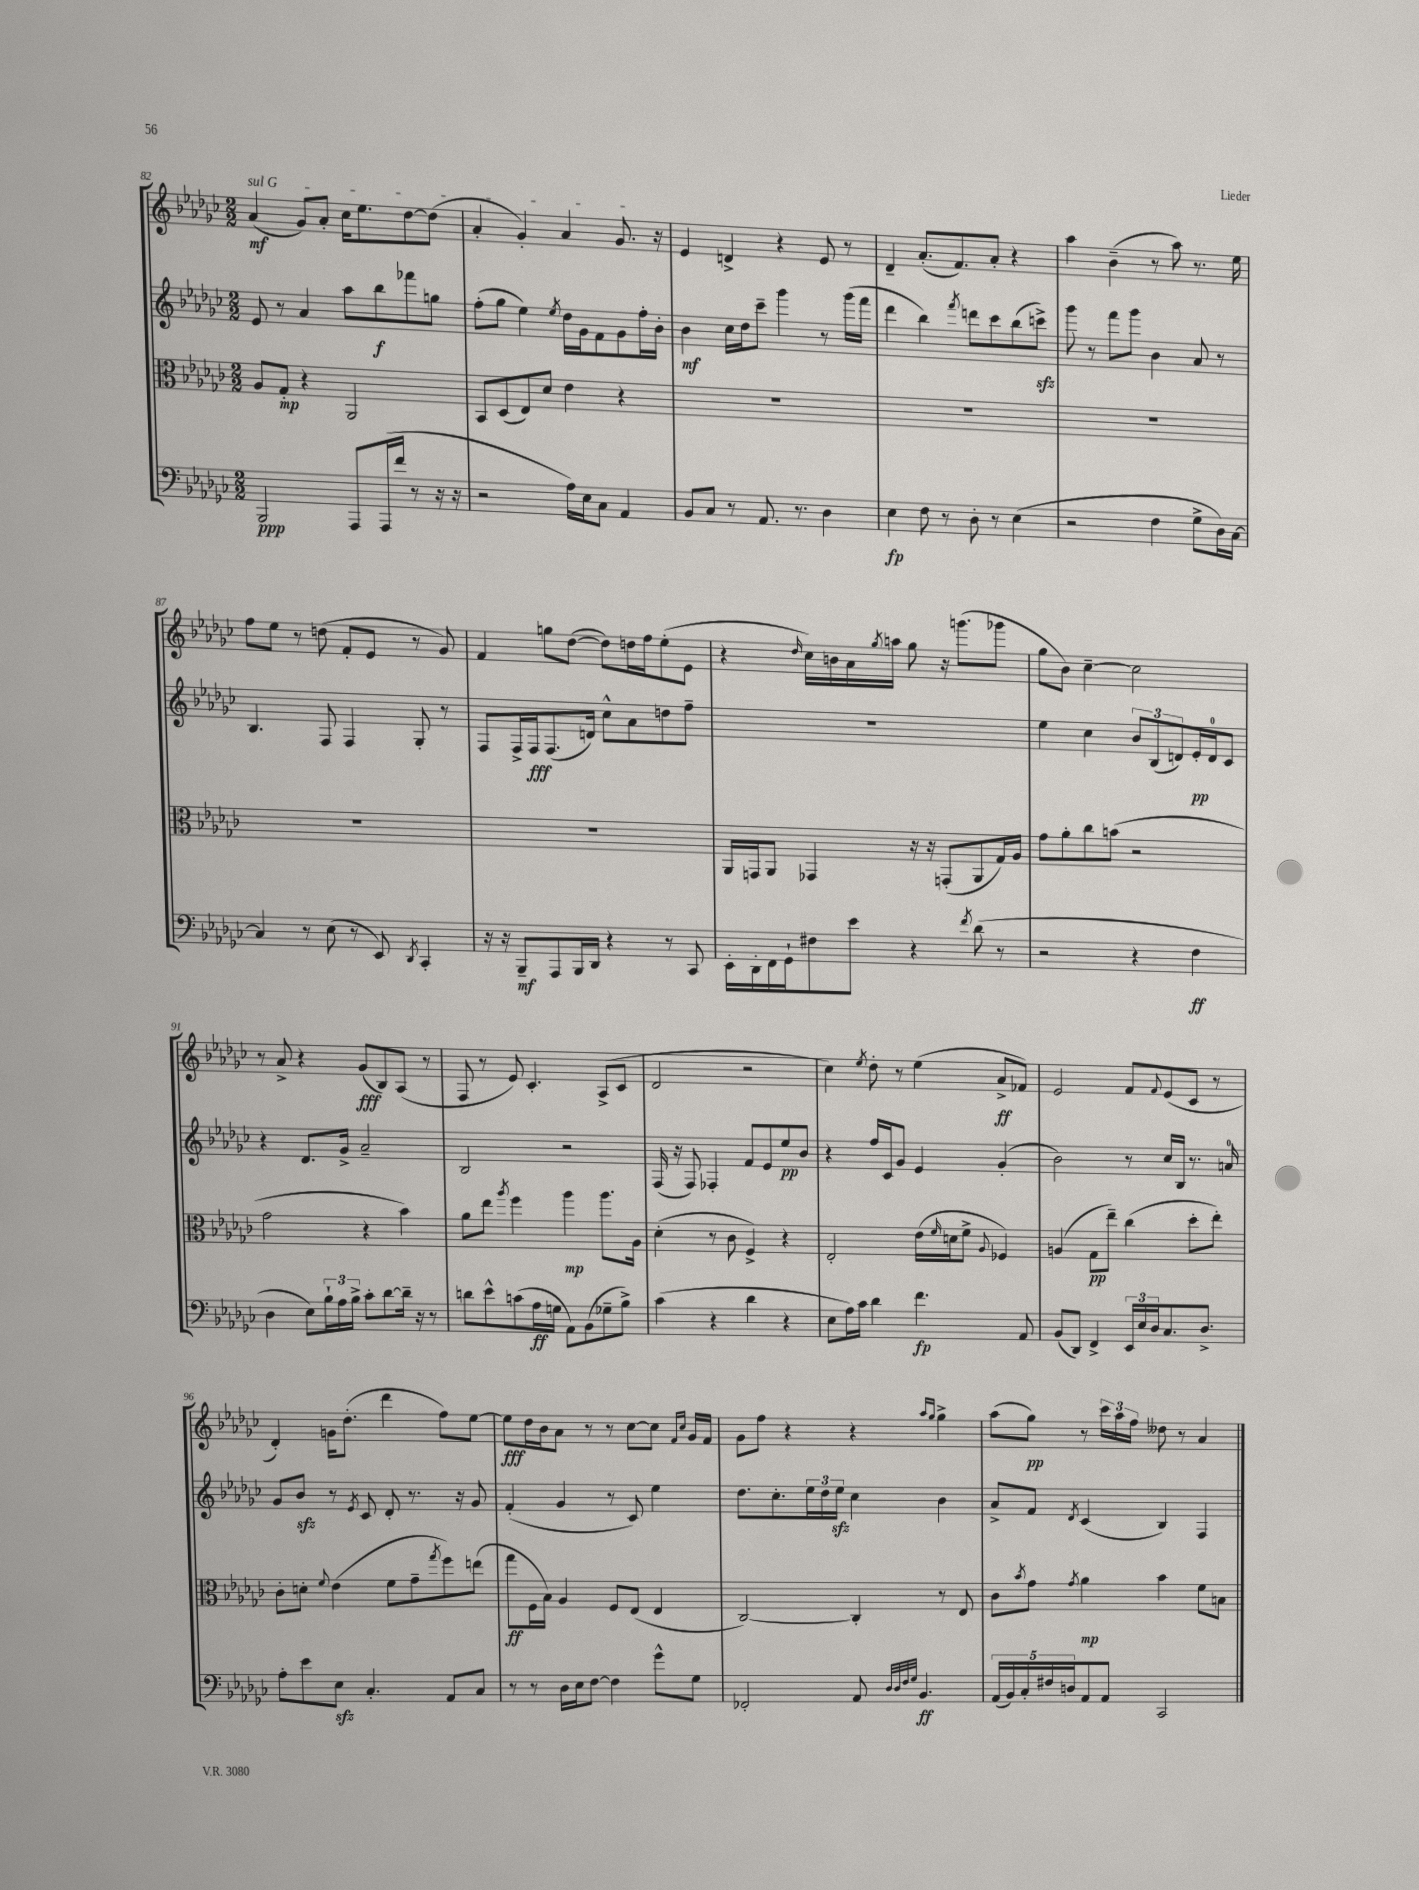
<<
\new StaffGroup <<
\new Staff = "s0" {
    \clef treble \key ges \major \numericTimeSignature \time 2/2
    \once \override TextSpanner.bound-details.left.text = \markup { \italic "sul G" } aes'4\mf\startTextSpan( ges'8) aes'8-. ces''16 ees''8. des''8~ des''8( |
    aes'4-. ges'4-.) aes'4 ges'8.\stopTextSpan r16 |
    ees'4 d'4-> r4 ees'8 r8 |
    des'4-- aes'8.-.( f'8.) aes'8-. r4 |
    aes''4 bes'4--( r8 aes''8) r8. ees''16 |
    f''8 ees''8 r8 d''8( f'8-. ees'8 r8 ges'8) |
    f'4 g''8 des''8~( des''8) d''16 f''16 ees''8-.( ees'8 |
    r4 \grace { des''16 } ces''16) b'16 aes'16 \acciaccatura { ges''8 } a''16 ges''8 r16 g'''8.( ges'''8 |
    ges''8 bes'8) ces''4~-- ces''2 |
    r8 aes'8-> r4 ges'8\fff( bes8) aes8( r8 |
    f8 r8 ees'8) ces'4.-. aes8->( ces'8 |
    des'2 r2 |
    ces''4) \acciaccatura { ees''8 } des''8-. r8 ees''4( aes'8->\ff fes'8) |
    ees'2 f'8 \appoggiatura { f'8 } ees'8( ces'8 r8 |
    des'4-.) g'16 des''8.-.( des'''4 f''8) ees''8~ |
    ees''8\fff des''16 bes'16 aes'8 r8 r8 ces''8~ ces''8 \grace { f'16 ces''16 } ges'16 f'16 |
    ges'8 f''8 r4 r4 \grace { aes''16 ges''16 } ges''4-> |
    aes''8( ges''8\pp) r8 \tuplet 3/2 { ces'''16 aes''16 f''16 } deses''8 r8 aes'4 \bar "|." |
}
\new Staff = "s1" {
    \clef treble \key ges \major \numericTimeSignature \time 2/2
    ees'8 r8 aes'4 aes''8 bes''8\f fes'''8 g''8 |
    f''8-.( ges''8 ees''4) \acciaccatura { ees''8 } des''16 ges'16 f'8 ges'8 f''16-. bes'16-. |
    bes'4\mf ces''16 des''16 ces'''8-- ges'''4 r8 ges'''16( f'''16 |
    des'''4 bes''4) \acciaccatura { f'''8 } d'''8 ces'''8 bes''8( c'''8->\sfz) |
    ges'''8 r8 f'''8 ges'''8 bes'4 aes'8 r8 |
    bes4. f8 f4 ges8-. r8 |
    f8 f16-> f16\fff f8.( d'16) ces''8-^ aes'8 d''8 f''8-- |
    R1 |
    ees''4 ces''4 \tuplet 3/2 { bes'8 bes8( d'8) } ees'16-.\pp d'16-0 ces'8 |
    r4 des'8. ges'16-> aes'2-- |
    bes2 r2 |
    f16( r16 f8) fes4-. f'8 ees'8 ees''8\pp bes'8 |
    r4 f''16 ces'16 ges'8 ees'4 ges'4-.( |
    bes'2) r8 ces''16 bes16 r8. a'16-0 |
    ges'8 bes'8\sfz r8 \acciaccatura { ees'8 } ces'8 des'8-. r8. r16 ges'8 |
    f'4-.( ges'4 r8 ces'8) ees''4 |
    des''8. ces''8.-. \tuplet 3/2 { ees''16 des''16 ees''16\sfz } ces''4 bes'4 |
    aes'8-> f'8 \acciaccatura { des'8 } ces'4( bes4) f4 \bar "|." |
}
\new Staff = "s2" {
    \clef alto \key ges \major \numericTimeSignature \time 2/2
    aes8 ges8-.\mp r4 aes,2 |
    bes,8 des8( ees8) des'8 ees'4 r4 |
    R1 |
    R1 |
    R1 |
    R1 |
    R1 |
    aes,16 g,16 aes,8 ges,4 r16 r16 g,8-.( aes,8 ges16) aes16 |
    ges'8 aes'8-. ces''8 b'8( r2 |
    ges'2 r4 bes'4) |
    aes'8 ees''8 \acciaccatura { aes''8 } f''4 aes''4\mp aes''8. aes16 |
    des'4-.( r8 ces'8 f4->) r4 |
    ees2-. ees'16( \grace { f'16 } d'16 f'8-> \appoggiatura { aes8 } fes4) |
    a4( ges8\pp ees''8--) ces''4( des''8-. ees''8-.) |
    ces'8-. d'8-. \appoggiatura { f'8 } ees'4( f'8 ges'8-- \acciaccatura { ges''8 } f''8) e''8( |
    ges''8\ff f16 bes16) aes4 f8 ees8( ees4 |
    ces2~) ces4-. r8 ees8 |
    ces'8 \acciaccatura { bes'8 } ges'8 \acciaccatura { ges'8 } aes'4\mp bes'4 f'8 b8 \bar "|." |
}
\new Staff = "s3" {
    \clef bass \key ges \major \numericTimeSignature \time 2/2
    bes,,2\ppp aes,,8 aes,,16( f'16 r8 r16 r16 |
    r2 aes16) ees16 ces8 aes,4 |
    bes,8 ces8 r8 aes,8. r8. des4 |
    ees4\fp f8 r8 des8-. r8 ees4( |
    r2 f4 ges8-> des16) ces16~ |
    ces4 r8 ees8( r8 ees,8) \acciaccatura { des,8 } ces,4-. |
    r16 r16 bes,,8--\mf aes,,8 bes,,16 des,16 r4 r8 ces,8 |
    ees,16-. des,16-. f,16 ges,16-! fis8 ees'8 r4 \acciaccatura { f'8 } des'8( r8 |
    r2 r4 f4\ff |
    des4 ees8) \tuplet 3/2 { bes16-! aes16 bes16-> } ces'8-. des'8~ des'16-- r16 r8 |
    d'8 ees'8-^ c'8( aes16\ff g16 aes,8) bes,8( ges8-- bes8->) |
    ces'4( r4 des'4 r4 |
    ees8 aes16) ces'16 des'4 f'4.\fp aes,8 |
    bes,8( des,8) f,4-> \tuplet 3/2 { ees,16 ees16 des16 } ces8. des8.-> |
    aes8-. ees'8 ees8\sfz ces4.-. aes,8 ces8 |
    r8 r8 des16 ees16 f8~ f4 ges'8-^ ges8 |
    fes,2-. aes,8 \grace { des32 des32 f32 ges32 } bes,4.\ff |
    \tuplet 5/4 { aes,16( bes,16) ces16-. fis16 d16 } aes,8 aes,8 ces,2 \bar "|." |
}
>>
>>
\layout { \context { \Score currentBarNumber = #82 } }
